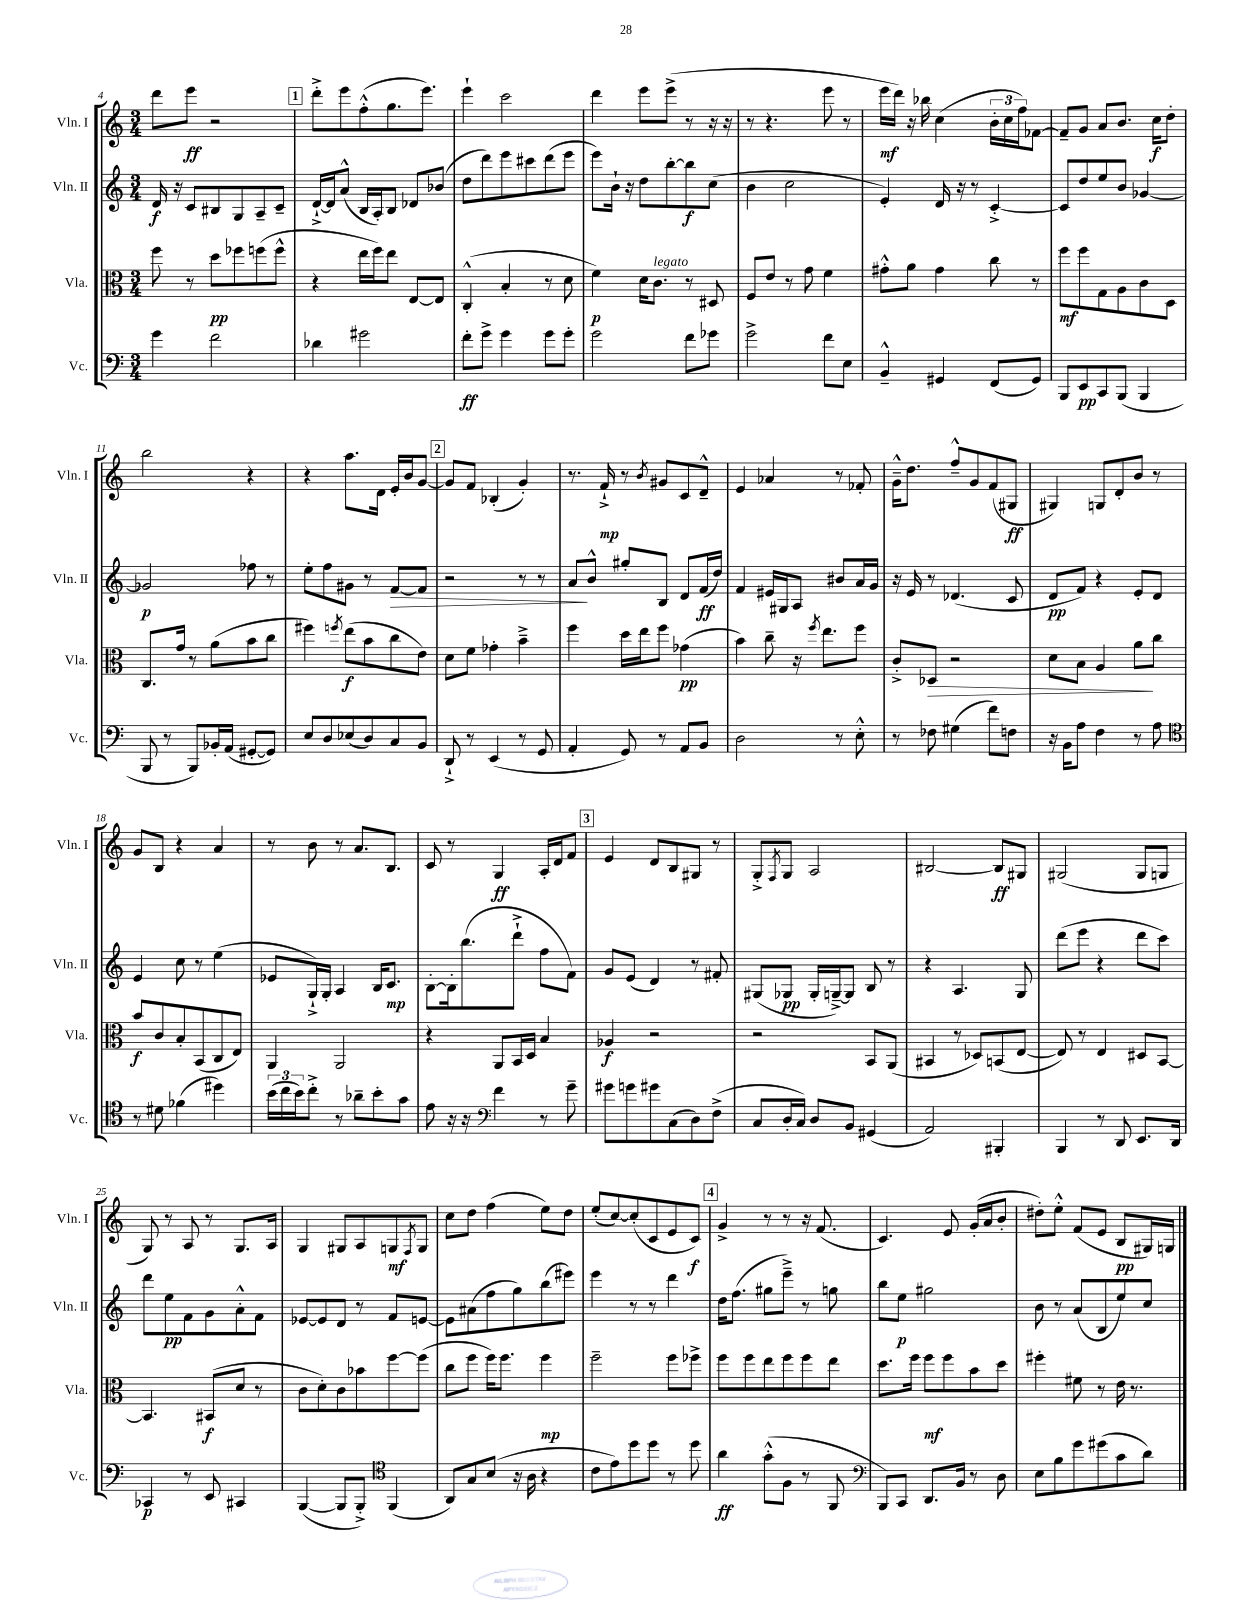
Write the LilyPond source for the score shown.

<<
\new StaffGroup <<
\new Staff = "s0" \with { instrumentName = "Vln. I" shortInstrumentName = "Vln. I" } {
    \clef treble \key c \major \numericTimeSignature \time 3/4
    d'''8 e'''8\ff r2 |
    \mark \markup { \box "1" } d'''8-.-> e'''8 f''8-.-^( g''8. e'''8.) |
    e'''4-! c'''2 |
    d'''4 e'''8 e'''8->( r8 r16 r16 |
    r8 r4. e'''8 r8 |
    e'''16\mf d'''16) r16 bes''16 c''4( \tuplet 3/2 { b'16-. c''16 f''16) } fes'8~ |
    fes'8-- g'8 a'8 b'8. c''16\f d''8-. |
    b''2 r4 |
    r4 a''8. d'16 e'16-. b'16 g'8~ |
    \mark \markup { \box "2" } g'8 f'8 bes4-.( g'4-.) |
    r8. f'16-!->\mp r8 \acciaccatura { b'8 } gis'8 c'8 d'8---^ |
    e'4 aes'4 r8 fes'8-. |
    g'16---^ d''8. f''8---^ g'8 f'8( gis8\ff |
    gis4) g8 d'8-. b'8 r8 |
    g'8 b8 r4 a'4 |
    r8 b'8 r8 a'8. b8. |
    c'8 r8 g4\ff a16-. d'16 f'8 |
    \mark \markup { \box "3" } e'4 d'8 b8 gis8 r8 |
    g8-.-> \acciaccatura { f8 } g8 a2 |
    bis2~ bis8\ff gis8 |
    gis2( gis8 g8 |
    g8) r8 a8 r8 g8. a16 |
    g4 gis8 a8 g8\mf \acciaccatura { f8 } g8 |
    c''8 d''8 f''4( e''8) d''8 |
    e''8-.( c''8~) c''8-.( c'8 e'8 c'8\f) |
    \mark \markup { \box "4" } g'4-> r8 r8 r16 f'8.( |
    c'4.) e'8 g'16-.( a'16 b'8-. |
    dis''8-.) e''8-.-^ f'8( e'8 b8\pp gis16) g16 \bar "|." |
}
\new Staff = "s1" \with { instrumentName = "Vln. II" shortInstrumentName = "Vln. II" } {
    \clef treble \key c \major \numericTimeSignature \time 3/4
    d'16\f r16 c'8 bis8 g8 a8-- c'8-- |
    \mark \markup { \box "1" } d'16~-!-> d'16 a'8-^( b16 a16-.) b8 des'8 bes'8( |
    d''8 d'''8) e'''8 cis'''8 d'''8( e'''8 |
    e'''8) b'16-! r16 d''8 b''8~-. b''8\f c''8( |
    b'4 c''2 |
    e'4-.) d'16 r16 r8 c'4~-.-> |
    c'8 d''8 e''8 b'8 ges'4~ |
    ges'2\p fes''8 r8 |
    e''8-. f''8 gis'8 r8 f'8~\> f'8 |
    \mark \markup { \box "2" } r2 r8 r8 |
    a'8\! b'8-^ gis''8-. b8 d'8 f'16\ff( d''16) |
    f'4 eis'16 gis16 a8 bis'8 a'16 g'16 |
    r16 e'16 r8 des'4.( c'8 |
    d'8\pp f'8) r4 e'8-. d'8 |
    e'4 c''8 r8 e''4( |
    ees'8 g16-!->) g16-. a4 b16 c'8.\mp |
    b8~-. b16-. b''8.( d'''8-!-> f''8 f'8) |
    \mark \markup { \box "3" } g'8 e'8( d'4) r8 fis'8-. |
    gis8( ges8\pp ges16-. g16~--->) g8 b8 r8 |
    r4 a4. g8 |
    d'''8( e'''8 r4 d'''8 c'''8) |
    d'''8 e''8\pp f'8 g'8 a'8-.-^ f'8 |
    ees'8~ ees'8 d'8 r8 f'8 e'8~ |
    e'8 ais'8( f''8 g''8) b''8( eis'''8) |
    e'''4 r8 r8 d'''4 |
    \mark \markup { \box "4" } d''16 f''8.( gis''8 e'''8--->) r8 g''8 |
    b''8 e''8\p gis''2 |
    b'8 r8 a'8( b8 e''8) c''8 \bar "|." |
}
\new Staff = "s2" \with { instrumentName = "Vla." shortInstrumentName = "Vla." } {
    \clef alto \key c \major \numericTimeSignature \time 3/4
    f''8 r8 d''8\pp fes''8 f''8( f''8-^ |
    \mark \markup { \box "1" } r4 e''16 f''16) e''8 e8~ e8 |
    c4-.-^( b4-. r8 d'8 |
    f'4\p) d'16 c'8.^\markup { \italic "legato" } r8 dis8 |
    f8 e'8 r8 g'8 f'4 |
    gis'8-.-^ a'8 gis'4 c''8 r8 |
    f''8\mf f''8 g8 a8 c'8 d8 |
    c8. g'16 r8 a'8( b'8 c''8 |
    fis''4) \acciaccatura { f''8 } e''8\f( b'8 c''8 e'8) |
    \mark \markup { \box "2" } d'8 f'8 ges'4-. b'4---> |
    f''4 d''16 e''16 f''8 ges'4\pp( |
    b'4) c''8-- r16 \acciaccatura { f''8 } e''8. f''8 |
    c'8-.-> des8\> r2 |
    d'8 b8 a4 a'8\! c''8 |
    b'8\f c'8 b8-. b,8( c8 e8) |
    a,4 a,2 |
    r4 a,8 b,16 d16 b4 |
    \mark \markup { \box "3" } aes4\f r2 |
    r2 b,8 a,8( |
    bis,4 r8 des8) b,8( e8~ |
    e8) r8 e4 dis8 b,8~ |
    b,4. bis,8\f( d'8 r8 |
    c'8 d'8-.) c'8 bes'8 f''8~ f''8( |
    c''8 f''8 f''16) f''8. f''4\mp |
    f''2-- f''8 fes''8-> |
    \mark \markup { \box "4" } f''8 f''8 e''8 f''8 f''8 e''8 |
    d''8. f''16 f''8\mf f''8 b'8 d''8 |
    fis''4-. fis'8 r8 e'16 r8. \bar "|." |
}
\new Staff = "s3" \with { instrumentName = "Vc." shortInstrumentName = "Vc." } {
    \clef bass \key c \major \numericTimeSignature \time 3/4
    g'4 f'2 |
    \mark \markup { \box "1" } des'4 gis'2 |
    f'8-.\ff g'8-> g'4 g'8 g'8-. |
    g'2 f'8 ges'8 |
    g'2-> f'8 e8 |
    b,4---^ gis,4 f,8( gis,8) |
    b,,8 e,8\pp c,8 b,,8( b,,4 |
    b,,8 r8 b,,8) bes,16-. a,16( gis,8~-. gis,8) |
    e8 d8 ees8( d8) c8 b,8 |
    \mark \markup { \box "2" } d,8-!-> r8 e,4( r8 g,8 |
    a,4-. g,8) r8 a,8 b,8 |
    d2 r8 e8-.-^ |
    r8 fes8 gis4( f'8) f8 |
    r16 b,16 a8 f4 r8 a8 |
    \clef tenor r8 dis'8 fes'4( dis''4) |
    \tuplet 3/2 { b'16( c''16 b'16) } c''8-.-> r8 aes'8-- b'8-. g'8 |
    e'8 r16 r16 \clef bass f'4 r8 g'8-- |
    \mark \markup { \box "3" } gis'8 g'8 gis'8 c8( d8) f8->( |
    c8 d16-. c16) d8 b,8 gis,4( |
    a,2) bis,,4-. |
    b,,4 r8 d,8 e,8. d,16 |
    ces,4\p r8 e,8 cis,4 |
    b,,4~( b,,8 b,,8-.->) \clef tenor f,4( |
    a,8) g8 b8( r16 a16 r4 |
    c'8 e'8) d''8 d''8 r8 d''8 |
    \mark \markup { \box "4" } a'4\ff g'8-.-^( f8 r8 f,8 |
    \clef bass b,,8) c,8 d,8. b,16 r8 d8 |
    e8 b8 g'8 gis'8( c'8 d'8) \bar "|." |
}
>>
>>
\layout { \context { \Score currentBarNumber = #4 } }
